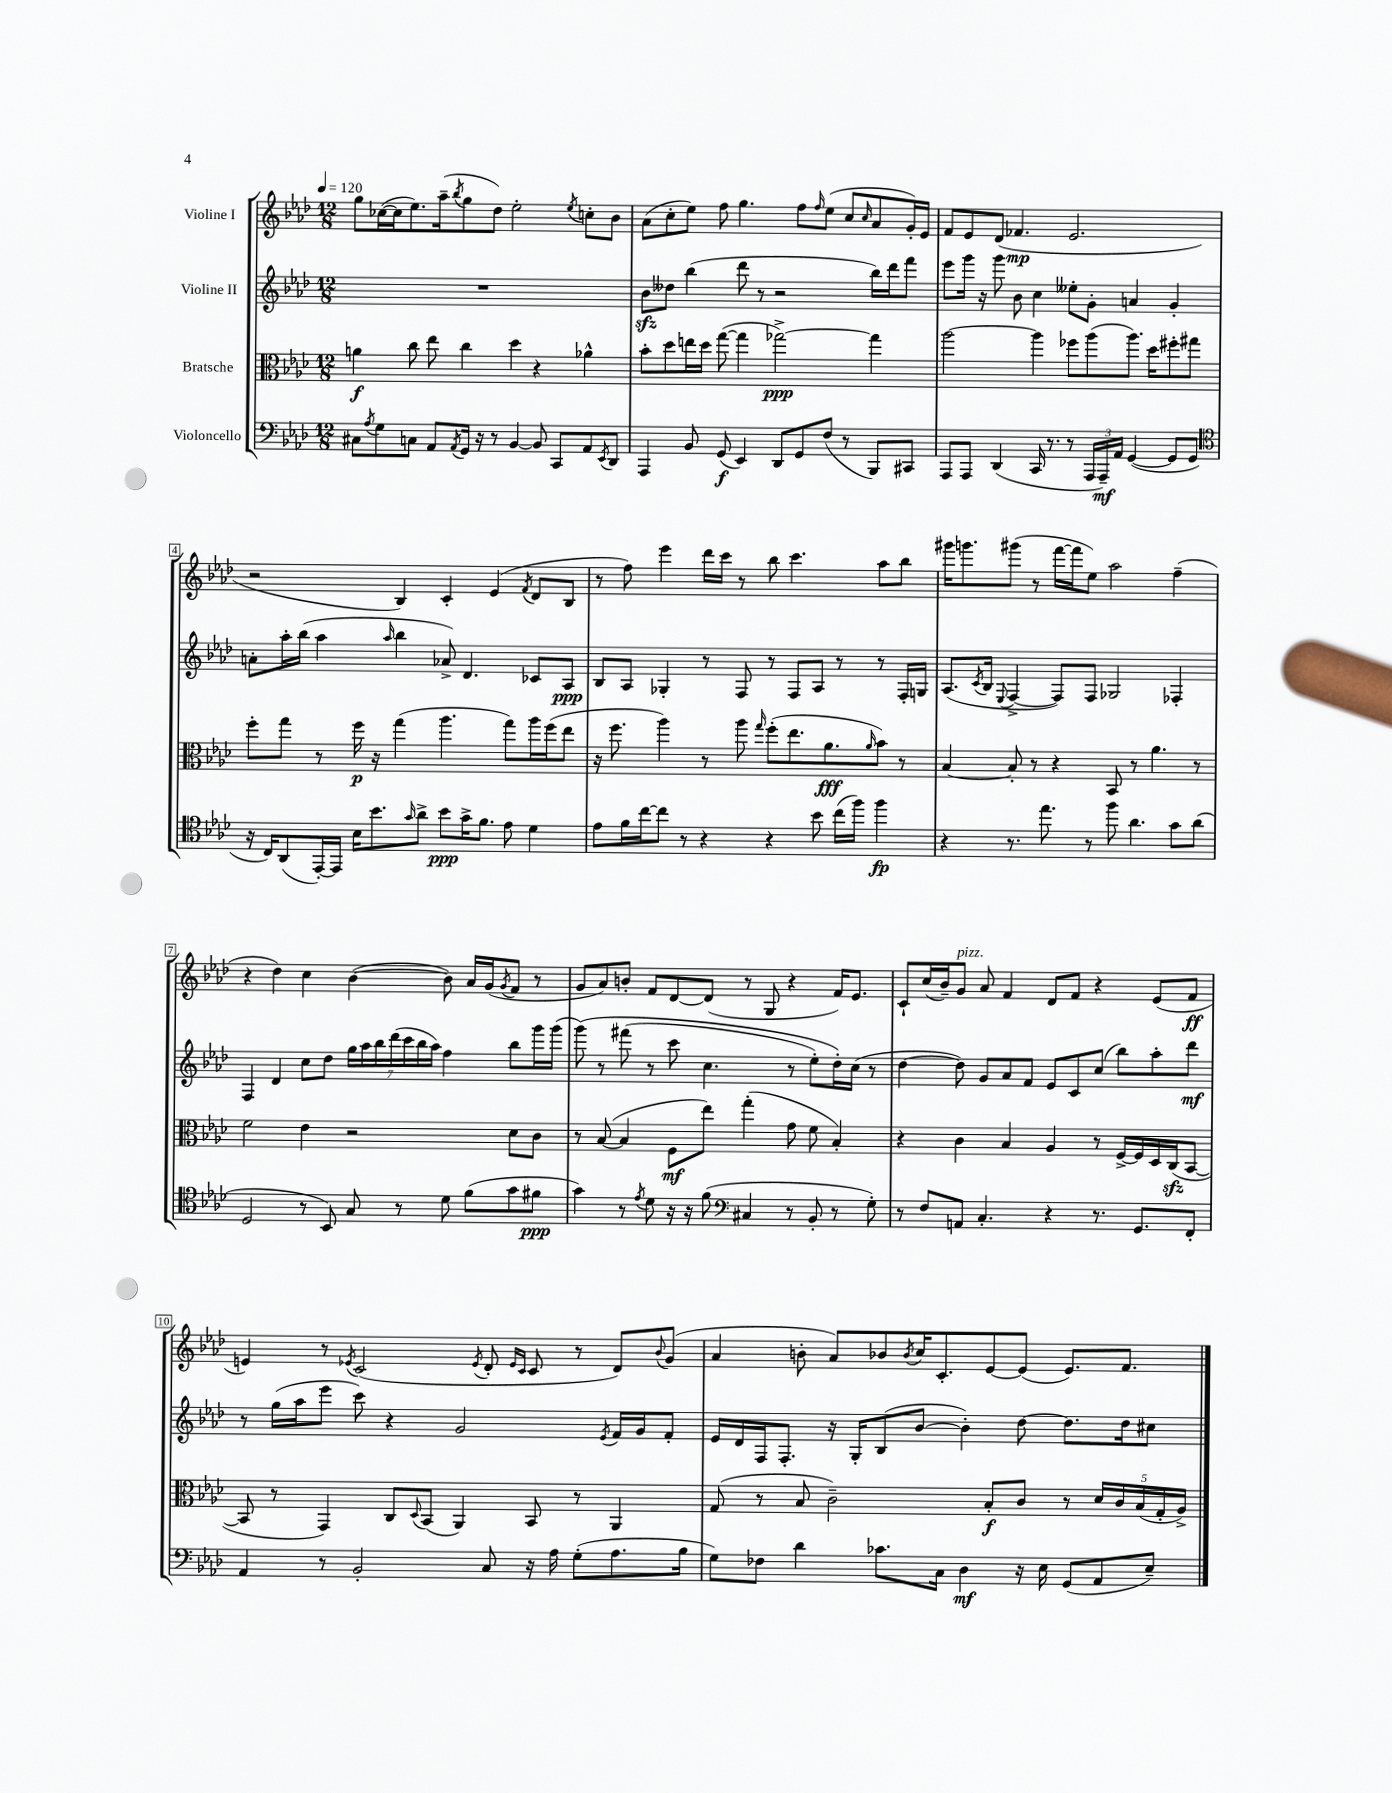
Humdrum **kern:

**kern	**kern	**kern	**kern
*staff4	*staff3	*staff2	*staff1
*clefF4	*clefC3	*clefG2	*clefG2
*k[b-e-a-d-]	*k[b-e-a-d-]	*k[b-e-a-d-]	*k[b-e-a-d-]
*M12/8	*M12/8	*M12/8	*M12/8
*MM120	*MM120	*MM120	*MM120
8C#	4a	1.r	8gg
8qA-	.	.	.
8G	.	.	([16cc-
.	.	.	16cc-]
8C	8cc	.	8.ee-)
8AA-	8ee-	.	.
.	.	.	(16aa-~
8qAA-	.	.	8qbb-
16GG	4cc	.	8gg
16r	.	.	.
8r	.	.	8dd-)
[4BB-	4dd-	.	2ee-'
8BB-]	4r	.	.
8CC	.	.	.
.	.	.	8qee-
8AA-	4a-^^	.	8cc'
8qEE-	.	.	.
8DD-	.	.	8b-
=	=	=	=
4AAA-	8b-'	8b-	(8a-
.	8dd-	8dd--	8cc'
8BB-	16ee	(4bb-	8ee-)
.	16dd-	.	.
(8GG	([8gg	.	8ff
4EE-)	4gg]	8ddd-	4.gg
.	.	8r	.
8DD-	[2gg-^)	2r	.
8GG	.	.	8ff
.	.	.	16qqff
(8F	.	.	(8ee-
8r	.	.	8cc
.	.	.	16qqcc
8BBB-)	4gg-]	16bb-)	8a-
.	.	16ddd-	.
8CC#	.	8fff	16g')
.	.	.	16e-
=	=	=	=
8AAA-	[2aa-	8eee-	8f
8AAA-	.	16ggg	8e-
.	.	16r	.
(4DD-	.	8ggg	(8d-
.	.	8b-	4.f-
16CC	4aa-]	4cc	.
8.r	.	.	.
8r	8ff-	8ee--'	2.e-
24AAA-	(8aa-	8g'	.
24AAA-~)	.	.	.
24AA-	.	.	.
([4GG	8.aa-)	4a	.
.	16dd-	.	.
8GG]	8ff#'	4g'	.
8GG	8gg#	.	.
=	=	=	=
*clefC4	*	*	*
16r	8ff'	8a'	2r
16C)	.	.	.
(8AA-	8gg	16aa-'	.
.	.	(16bb-	.
[16EE-')	8r	4aa-	.
16EE-]	.	.	.
16B-	16ff	.	.
8.b-	16r	.	.
.	.	16qqaa-	.
.	(4gg	4bb-	4B-)
16qqg	.	.	.
8a-^	.	.	.
8b-	4.aa-	8a-^)	4c'
16g^	.	4.d-	.
8.f	.	.	.
.	.	.	(4e-
8e-	8gg)	.	.
.	.	.	8qf
4d-	16aa-	8c-	8d-
.	(16ff	.	.
.	8ee-	8A-	8B-
=	=	=	=
8e-	16r	8B-	8r
.	8.ff	.	.
16f	.	8A-	8ff)
[16cc	.	.	.
8cc]	4aa-)	4G-'	4eee-
8r	.	.	.
4r	8r	8r	16ddd-
.	.	.	16ccc
.	8aa-	8F	8r
.	16qqgg	.	.
4r	(8ff'	8r	8bb-
.	8.ee-	8F	4.ccc
8b-	.	8A-	.
.	8.a-	.	.
(16cc	.	8r	.
16ff)	.	.	.
.	16qqa-	.	.
4ff	8b-)	8r	8aa-
.	8r	16F'	8bb-
.	.	16G	.
=	=	=	=
4r	[4B-	(8.A-	16ggg#
.	.	.	8.ggg
.	.	8qc	.
.	.	16B-	.
.	.	8qqE-	.
8.r	8B-']	[4F^	(8ggg#
.	8r	.	8r
8.ee-	.	.	.
.	4r	8F])	[16fff
.	.	.	16fff]
8r	.	8F	8ee-)
8ff	8BB-	2G-	2aa-
4.a-	8r	.	.
.	4.a-	.	.
8g	.	4F-'	(4ff~
(8a-	8r	.	.
=	=	=	=
2D-	2f	4F	4r
.	.	4d-	4dd-)
8r	4e-	8cc	4cc
8BB-)	.	8dd-	.
8G	2r	28gg	([4b-
.	.	28aa-	.
.	.	28bb-	.
.	.	(28ddd-	.
8r	.	.	.
.	.	28ccc	.
.	.	28bb-	.
.	.	28aa-)	.
8d-	.	4ff	8b-])
(8f	.	.	16a-
.	.	.	(16g
.	.	.	8qg
8g	8d-	8bb-	8f
8f#	8c	16ggg	8r
.	.	(16ggg	.
=	=	=	=
4g)	8r	&(8ggg)	8g
.	([8B-	8r	8a-)
8r	4B-]	(8fff#	8b'
8qe-	.	.	.
8d-	.	8r	8f
16r	8F	8ccc	[8d-
16r	.	.	.
(8f	8ee-)	4.cc	(8d-]
*clefF4	*	*	*
4C#	(4gg'	.	8r
.	.	.	8G
8r	8g	8r	4r
8BB-'	8f	8ee-')	.
8r	4B-')	16dd-'&)	16f)
.	.	(16cc	8.e-
8G')	.	8r	.
=	=	=	=
8r	4r	[4dd-	8c`
8F	.	.	(16cc
.	.	.	16b-~)
8AA	4c	8dd-])	8g
4.C'	.	8g	8a-
.	4B-	8a-	4f
.	.	8f	.
4r	4A-	8e-	8d-
.	.	8c	8f
8.r	8r	(8cc	4r
.	[16F^	8bb-)	.
8.GG	16F]	.	.
.	16D-	8aa-'	(8e-
.	(16C	.	.
8FF'	[8BB-	8ddd-	8f
=	=	=	=
4AA-	8BB-]	8r	4e)
.	8r	(16gg	.
.	.	16aa-	.
8r	4GG)	8eee-	8r
.	.	.	8qe-
2BB-'	.	8ccc)	(2c
.	8C	4r	.
.	8qqD-	.	.
.	(8BB-	.	.
.	4AA-)	2g	.
.	.	.	8qe-
8C	.	.	8d-'
.	.	.	16qqe-
.	.	.	16qqc
16r	8BB-	.	8c
16A-	.	.	.
(8G'	8r	.	8r
.	.	8qe-	.
8.A-	4AA-	16f	8d-)
.	.	16g	.
.	.	.	8qqb-
.	.	8f'	(8g
16B-	.	.	.
=	=	=	=
8G)	(8G	16e-	4a-
.	.	16d-	.
8F-	8r	16F	.
.	.	8.F'	.
4d-	8B-	.	8b'
.	2c~)	16r	8a-)
.	.	16G'	.
8.c-	.	(8B-	8b-
.	.	.	8qb-
.	.	[8b-	16cc
16C	.	.	8.c'
4D-	.	4b-'])	.
.	8B-'	.	[8e-
16r	8c	[8dd-	(8e-]
16E-	.	.	.
(8GG	8r	8.dd-]	8.e-)
8AA-	20d-	.	.
.	20c	.	.
.	.	16dd-	8.f
.	(20B-	.	.
8E-~)	.	8cc#	.
.	20G'	.	.
.	20A-^)	.	.
==	==	==	==
*-	*-	*-	*-
